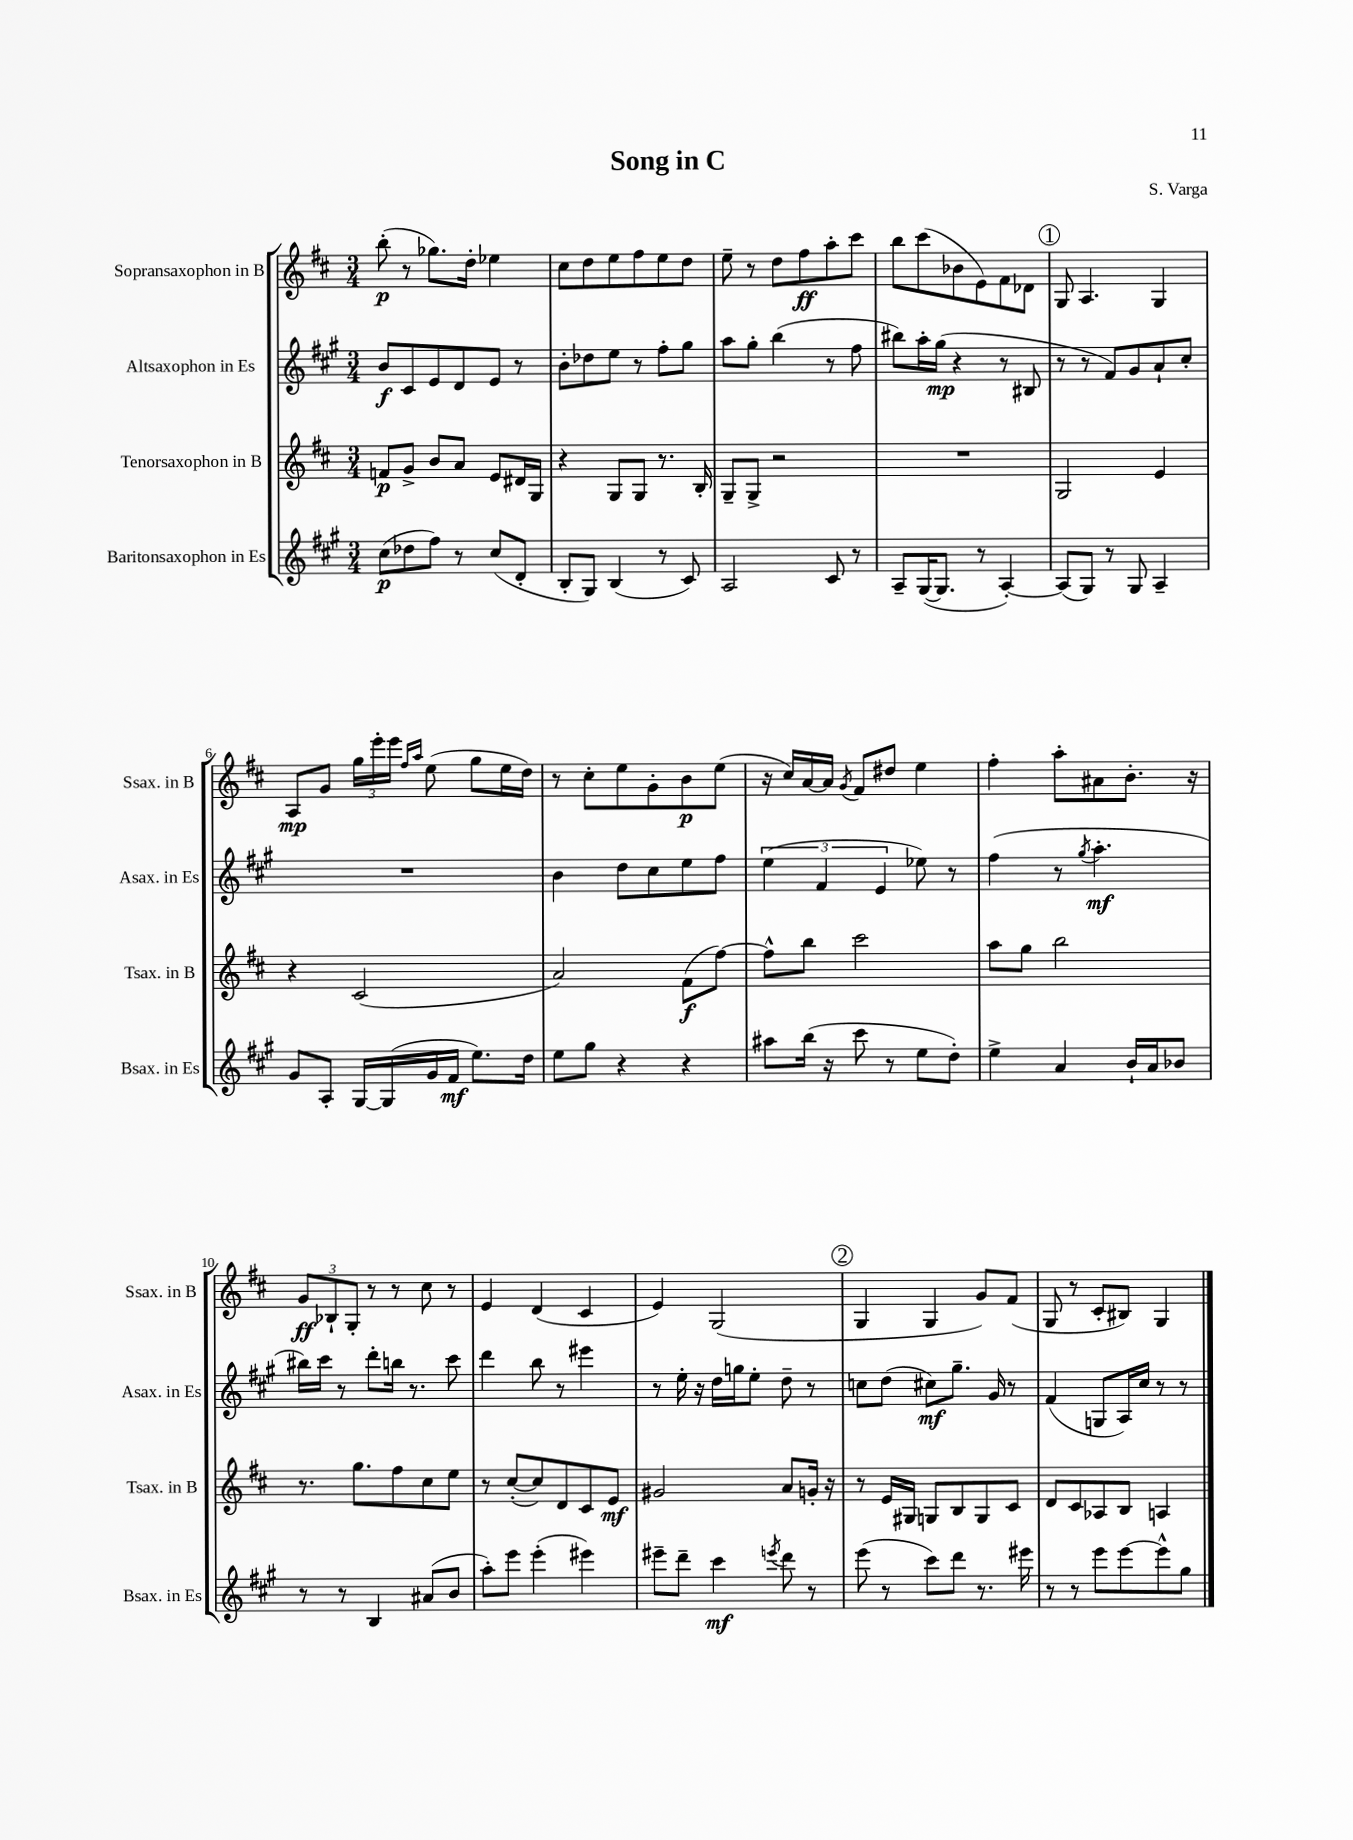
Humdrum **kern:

**kern	**kern	**kern	**kern
*staff4	*staff3	*staff2	*staff1
*clefG2	*clefG2	*clefG2	*clefG2
*k[f#c#g#]	*k[f#c#]	*k[f#c#g#]	*k[f#c#]
*M3/4	*M3/4	*M3/4	*M3/4
(8cc#	8f	8b	(8bb'
8dd-	8g^	8c#	8r
8ff#)	8b	8e	8.gg-)
8r	8a	8d	.
.	.	.	16dd'
(8cc#	8e	8e	4ee-
8d'	16d#	8r	.
.	16G	.	.
=	=	=	=
8B'	4r	8b'	8cc#
8G#)	.	8dd-	8dd
(4B	8G	8ee	8ee
.	8G	8r	8ff#
8r	8.r	8ff#'	8ee
8c#)	.	8gg#	8dd
.	16B'	.	.
=	=	=	=
2A	8G~	8aa	8ee~
.	8G^	8gg#'	8r
.	2r	(4bb	8dd
.	.	.	8ff#
8c#	.	8r	8aa'
8r	.	8ff#	8ccc#
=	=	=	=
8A~	2.r	8bb#)	8bb
([16G#	.	16aa'	(8ccc#
8.G#]	.	(16gg#	.
.	.	4r	8b-
8r	.	.	8e)
[4A')	.	8r	8f#
.	.	8B#	8d-
=	=	=	=
(8A]	2G	8r	8G
8G#)	.	8r	4.A
8r	.	8f#)	.
8G#	.	8g#	.
4A~	4e	8a`	4G
.	.	8cc#'	.
=	=	=	=
8g#	4r	2.r	8A
8A'	.	.	8g
[16G#	(2c#	.	24gg
.	.	.	24eee'
(16G#]	.	.	.
.	.	.	24eee
.	.	.	16qqff#
.	.	.	16qqaa
16g#	.	.	(8ee
16f#	.	.	.
8.ee)	.	.	8gg
.	.	.	16ee
16dd	.	.	16dd)
=	=	=	=
8ee	2a)	4b	8r
8gg#	.	.	8cc#'
4r	.	8dd	8ee
.	.	8cc#	8g'
4r	(8f#	8ee	8b
.	[8ff#)	8ff#	(8ee
=	=	=	=
8aa#	8ff#^^]	(6ee	16r
.	.	.	16cc#)
(16bb	8bb	.	[16a
.	.	6f#	.
16r	.	.	16a]
.	.	.	8qg
8ccc#	2ccc#	.	8f#
.	.	6e	.
8r	.	.	8dd#
8ee	.	8ee-)	4ee
8dd')	.	8r	.
=	=	=	=
4ee^	8aa	(4ff#	4ff#'
.	8gg	.	.
4a	2bb	8r	8aa'
.	.	8qgg#	.
.	.	4.aa'	8a#
16b`	.	.	8.b'
16a	.	.	.
8b-	.	.	.
.	.	.	16r
=	=	=	=
8r	8.r	16bb#)	12g
.	.	16ccc#	.
.	.	.	12B-`
8r	.	8r	.
.	.	.	12G'
.	8.gg	.	.
4B	.	8ddd'	8r
.	8ff#	16bb	8r
.	.	8.r	.
(8a#	8cc#	.	8cc#
8b	8ee	8ccc#	8r
=	=	=	=
8aa')	8r	4ddd	4e
8eee	([8cc#'	.	.
(4eee'	8cc#])	8bb	(4d
.	8d	8r	.
4eee#)	8c#	4eee#	4c#
.	8e	.	.
=	=	=	=
8eee#~	2g#	8r	4e)
8ddd~	.	16ee'	.
.	.	16r	.
4ccc#	.	16dd	(2G
.	.	16gg	.
.	.	8ee'	.
8qeee	.	.	.
8ddd	8a	8dd~	.
8r	16g'	8r	.
.	16r	.	.
=	=	=	=
(8eee	8r	8cc	4G
8r	16e	(8dd	.
.	16G#	.	.
8ccc#)	8G	8cc#)	4G
8ddd	8B	8.gg#~	.
8.r	8G	.	8g)
.	.	16g#	.
.	8c#	8r	(8f#
16eee#	.	.	.
=	=	=	=
8r	8d	(4f#	8G
8r	8c#	.	8r
8eee	8A-	8G	8c#'
[8eee	8B	16A)	8B#)
.	.	16cc#	.
8eee^^]	4A	8r	4G
8gg#	.	8r	.
==	==	==	==
*-	*-	*-	*-
